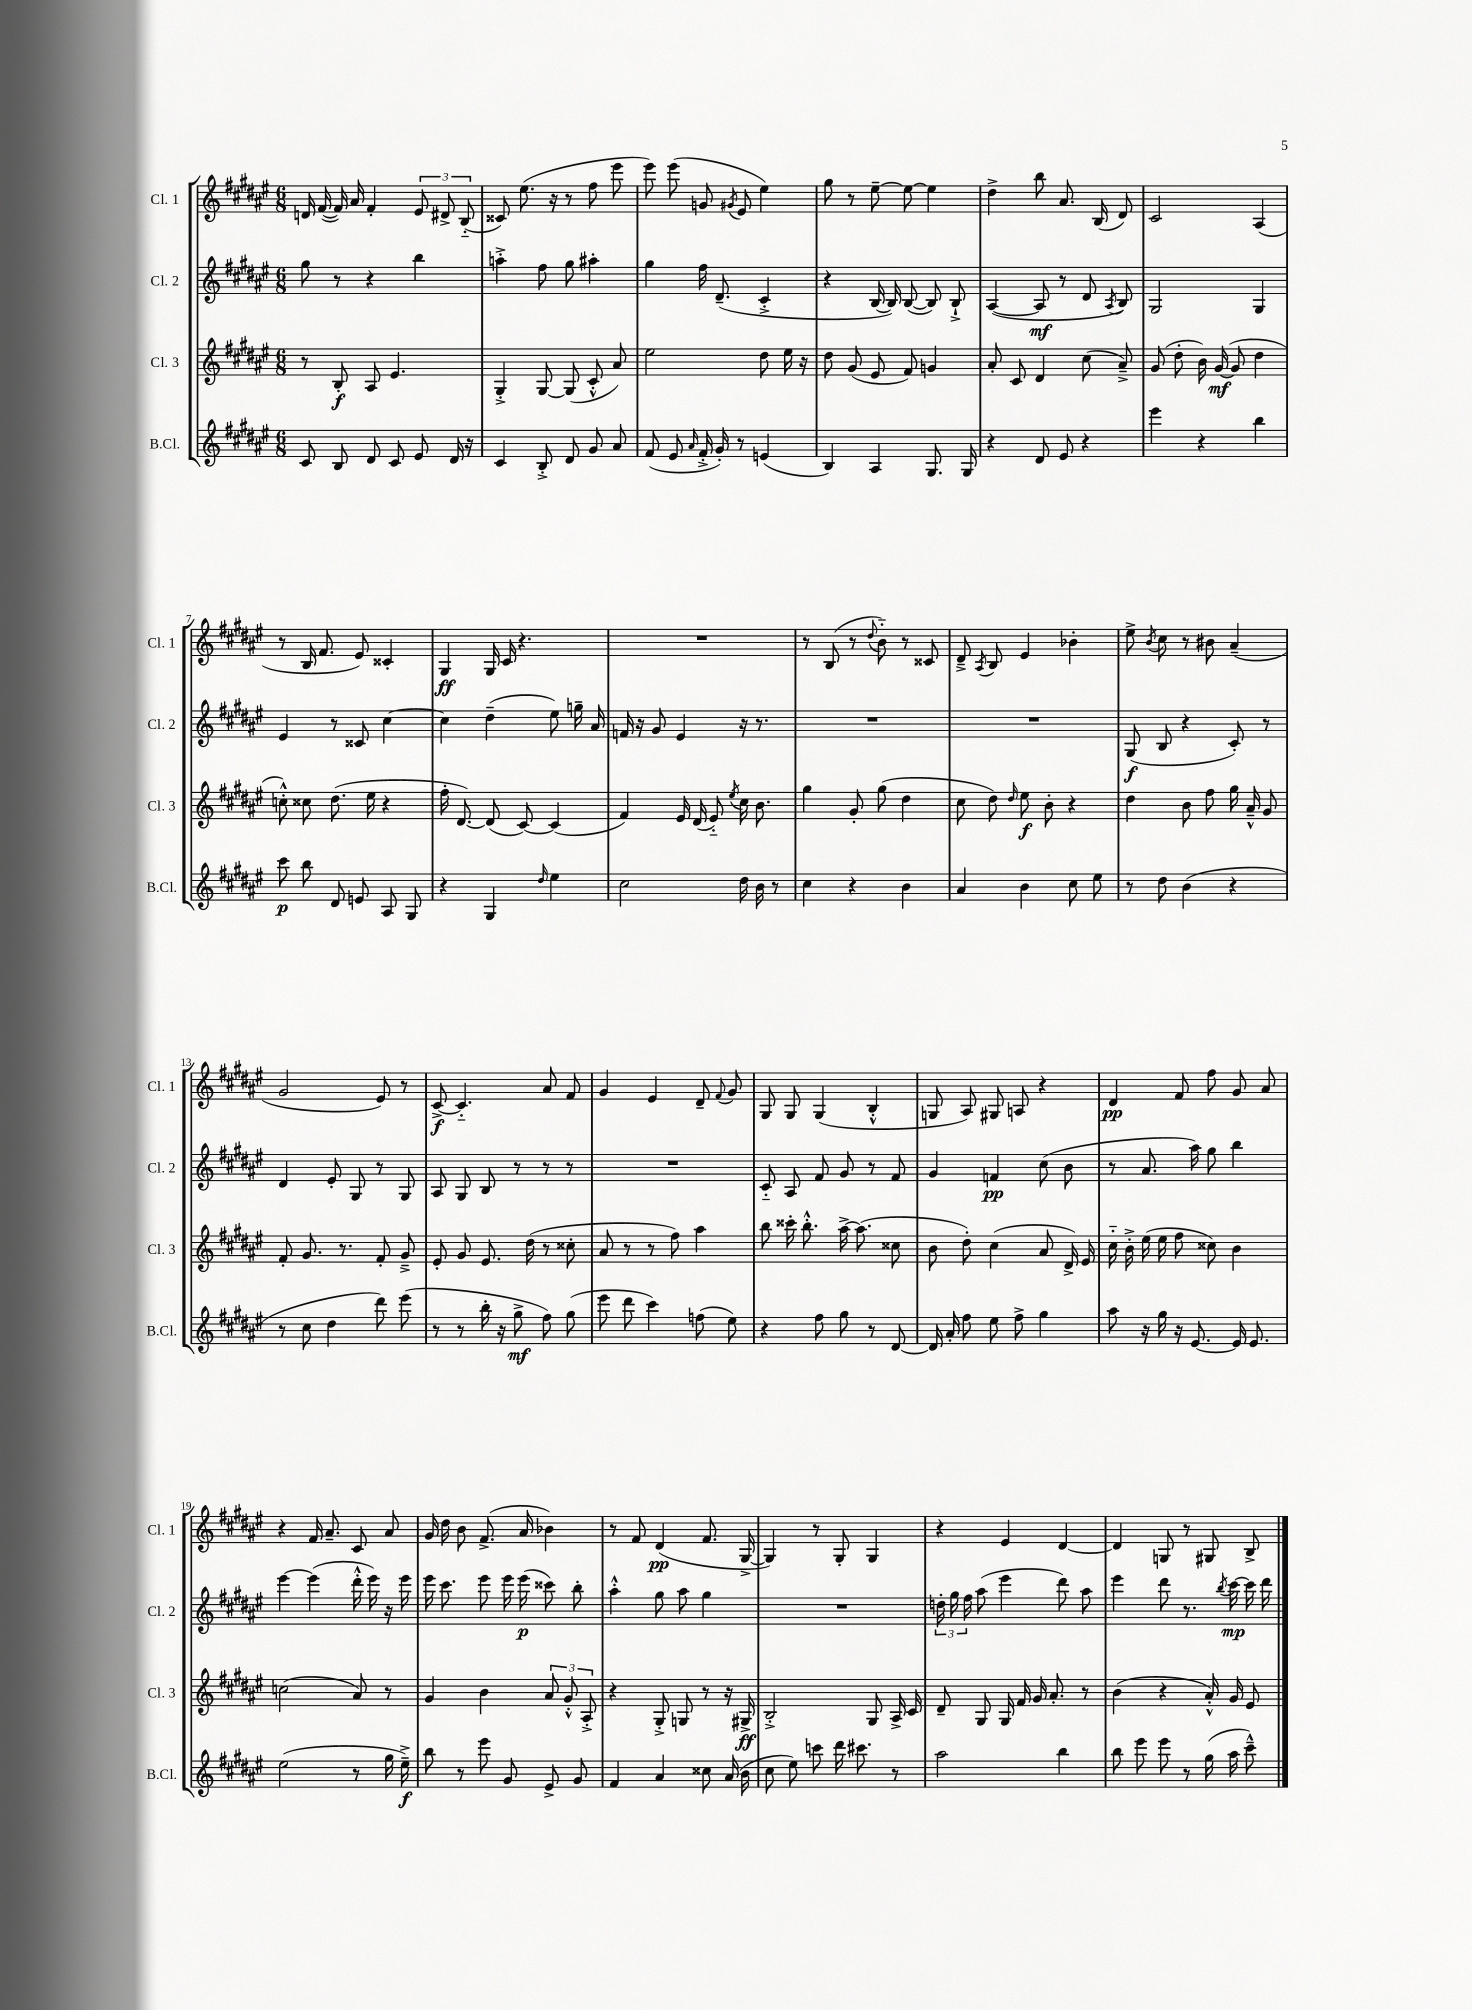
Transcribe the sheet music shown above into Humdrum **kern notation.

**kern	**kern	**kern	**kern
*staff4	*staff3	*staff2	*staff1
*clefG2	*clefG2	*clefG2	*clefG2
*k[f#c#g#d#a#e#]	*k[f#c#g#d#a#e#]	*k[f#c#g#d#a#e#]	*k[f#c#g#d#a#e#]
*M6/8	*M6/8	*M6/8	*M6/8
8c#	8r	8gg#	16d
.	.	.	([16f#
8B	8B'	8r	16f#])
.	.	.	16a#
8d#	8A#	4r	4f#'
8c#	4.e#	.	.
8e#	.	4bb	12e#
.	.	.	12d#^
16d#	.	.	.
.	.	.	(12B'~
16r	.	.	.
=	=	=	=
4c#	4G#'^	4aa'^	8c##)
.	.	.	(8.ee#
8B'^	[8G#	8ff#	.
.	.	.	16r
8d#	(8G#]	8gg#	8r
8g#	8c#'^^	4aa#'	8ff#
8a#	8a#)	.	8eee#
=	=	=	=
(8f#	2ee#	4gg#	8eee#)
8e#	.	.	(8eee#
16qqa#	.	.	.
16f#'^	.	16ff#	8g
16g#')	.	(8.d#~	.
.	.	.	8qg#
8r	.	.	8e#
(4e	8dd#	4c#'^	4ee#)
.	16ee#	.	.
.	16r	.	.
=	=	=	=
4B)	8dd#	4r	8gg#
.	(8g#	.	8r
4A#	8e#	[16B	[8ee#~
.	.	16B])	.
.	8f#)	([8B	8ee#_
8.G#	4g	8B])	4ee#]
.	.	8B`^	.
16G#	.	.	.
=	=	=	=
4r	8a#'	([4A#	4dd#^
.	8c#	.	.
8d#	4d#	8A#]	8bb
8e#	.	8r	8.a#
4r	(8cc#	8d#	.
.	.	.	(16B
.	.	8qA#	.
.	8a#~^)	8B)	8d#)
=	=	=	=
4eee#	(8g#	2G#	2c#
.	8dd#'	.	.
4r	16b)	.	.
.	([16g#	.	.
.	8g#]	.	.
4bb	4dd#	4G#	(4A#
=	=	=	=
8ccc#	8cc'^^)	4e#	8r
8bb	8cc##	.	16B
.	.	.	8.f#
8d#	(8.dd#	8r	.
8e	.	8c##	8e#)
.	16ee#	.	.
8A#	4r	[4cc#	4c##'
8G#	.	.	.
=	=	=	=
4r	16ff#'	4cc#]	4G#
.	[8.d#)	.	.
4G#	(8d#]	(4dd#~	16G#
.	.	.	16c#
.	[8c#)	.	4.r
16qqdd#	.	.	.
4ee#	(4c#]	8ee#)	.
.	.	16gg~	.
.	.	16a#	.
=	=	=	=
2cc#	4f#)	16f	2.r
.	.	16r	.
.	.	8g#	.
.	16e#	4e#	.
.	(16d#	.	.
.	8e#'~)	.	.
.	8qee#	.	.
16dd#	16cc#	16r	.
16b	8.b	8.r	.
8r	.	.	.
=	=	=	=
4cc#	4gg#	2.r	8r
.	.	.	(8B
4r	8g#'	.	8r
.	.	.	8qqdd#
.	(8gg#	.	8b'~)
4b	4dd#	.	8r
.	.	.	8c##
=	=	=	=
4a#	8cc#	2.r	8d#~^
.	.	.	8qA#
.	8dd#)	.	8B
.	16qqdd#	.	.
4b	8ee#	.	4e#
.	8b'	.	.
8cc#	4r	.	4b-'
8ee#	.	.	.
=	=	=	=
8r	4dd#	(8G#	8ee#^
.	.	.	8qb
8dd#	.	8B	8cc#
(4b	8b	4r	8r
.	8ff#	.	8b#
4r	16gg#	8c#')	(4a#~
.	16a#~^^	.	.
.	8g#	8r	.
=	=	=	=
8r	8f#'	4d#	2g#
8cc#	8.g#	.	.
4dd#	.	8e#'	.
.	8.r	.	.
.	.	8G#	.
8ddd#)	8f#'	8r	8e#)
(8eee#	8g#~^	8G#	8r
=	=	=	=
8r	8e#'	8A#	[8c#^
8r	8g#	8G#	4.c#'~]
16bb'	8.e#	8B	.
16r	.	.	.
8gg#^	.	8r	.
.	(16dd#	.	.
8ff#)	8r	8r	8a#
(8gg#	8cc##'	8r	8f#
=	=	=	=
8eee#	8a#	2.r	4g#
8ddd#	8r	.	.
4ccc#)	8r	.	4e#
.	8ff#)	.	.
(8ff	4aa#	.	8d#~
.	.	.	8qqf#
8ee#)	.	.	8g#
=	=	=	=
4r	8bb	8c#'~	8G#
.	16ccc##'	8A#	8G#
.	8.bb'^^	.	.
8ff#	.	8f#	(4G#
8gg#	[16aa#^	8g#	.
.	(8.aa#]	.	.
8r	.	8r	4B'^^
[8d#	8cc##	8f#	.
=	=	=	=
16d#]	8b	4g#	8G
16a#'	.	.	.
8ff#	8dd#')	.	8A#)
8ee#	(4cc#	4f	8G#
8ff#^	.	.	8A
4gg#	8a#	(8cc#	4r
.	16d#^)	8b	.
.	16e#	.	.
=	=	=	=
8aa#	16cc#'~	8r	4d#
.	16b'^	.	.
16r	(16ee#	8.a#	.
16gg#	16ee#	.	.
16r	8ff#	.	8f#
[8.e#	.	16aa#)	.
.	8cc##)	8gg#	8ff#
16e#]	4b	4bb	8g#
8.e#	.	.	.
.	.	.	8a#
=	=	=	=
(2ee#	(2cc	[4eee#	4r
.	.	(4eee#]	16f#
.	.	.	8.a#~
8r	8a#)	16ddd#'^^	8c#
.	.	16eee#)	.
16gg#	8r	16r	8a#
16ee#~^)	.	16eee#	.
=	=	=	=
8bb	4g#	16eee#	16g#
.	.	8.ccc#	16dd#
8r	.	.	8b
8eee#	4b	8eee#	(8.f#^
8g#	.	16eee#	.
.	.	(16eee#	16a#
8e#^	12a#	8ccc##)	4b-)
.	12g#'^^	.	.
8g#	.	8bb'	.
.	12A#'^	.	.
=	=	=	=
4f#	4r	4aa#'^^	8r
.	.	.	8f#
4a#	8G#'^	8gg#	(4d#
.	8G	8aa#	.
8cc##	8r	4gg#	8.f#
(16a#	16r	.	.
16b	16G#^	.	[16G#^
=	=	=	=
8cc#	2B'^	2.r	4G#])
8ee#)	.	.	.
8ccc	.	.	8r
16ddd#	.	.	8G#'
8.ccc#	.	.	.
.	8G#	.	4G#
8r	16A#^	.	.
.	16c#	.	.
=	=	=	=
2aa#	8d#~	24dd'	4r
.	.	24gg#	.
.	.	24ff#	.
.	8G#	(8aa#	.
.	16G#	4eee#	4e#
.	16f#	.	.
.	16g#	.	.
.	8.a#'	.	.
4bb	.	8ddd#)	[4d#
.	8r	8aa#	.
=	=	=	=
8bb	(4b	4eee#	4d#]
8eee#	.	.	.
8eee#	4r	8ddd#	8G
8r	.	8.r	8r
(16gg#	16a#'^^)	.	8G#
.	.	8qbb	.
16aa#	16g#	[16ccc#	.
8ccc#~^^)	8e#	16ccc#]	8B^
.	.	16ddd#	.
==	==	==	==
*-	*-	*-	*-
